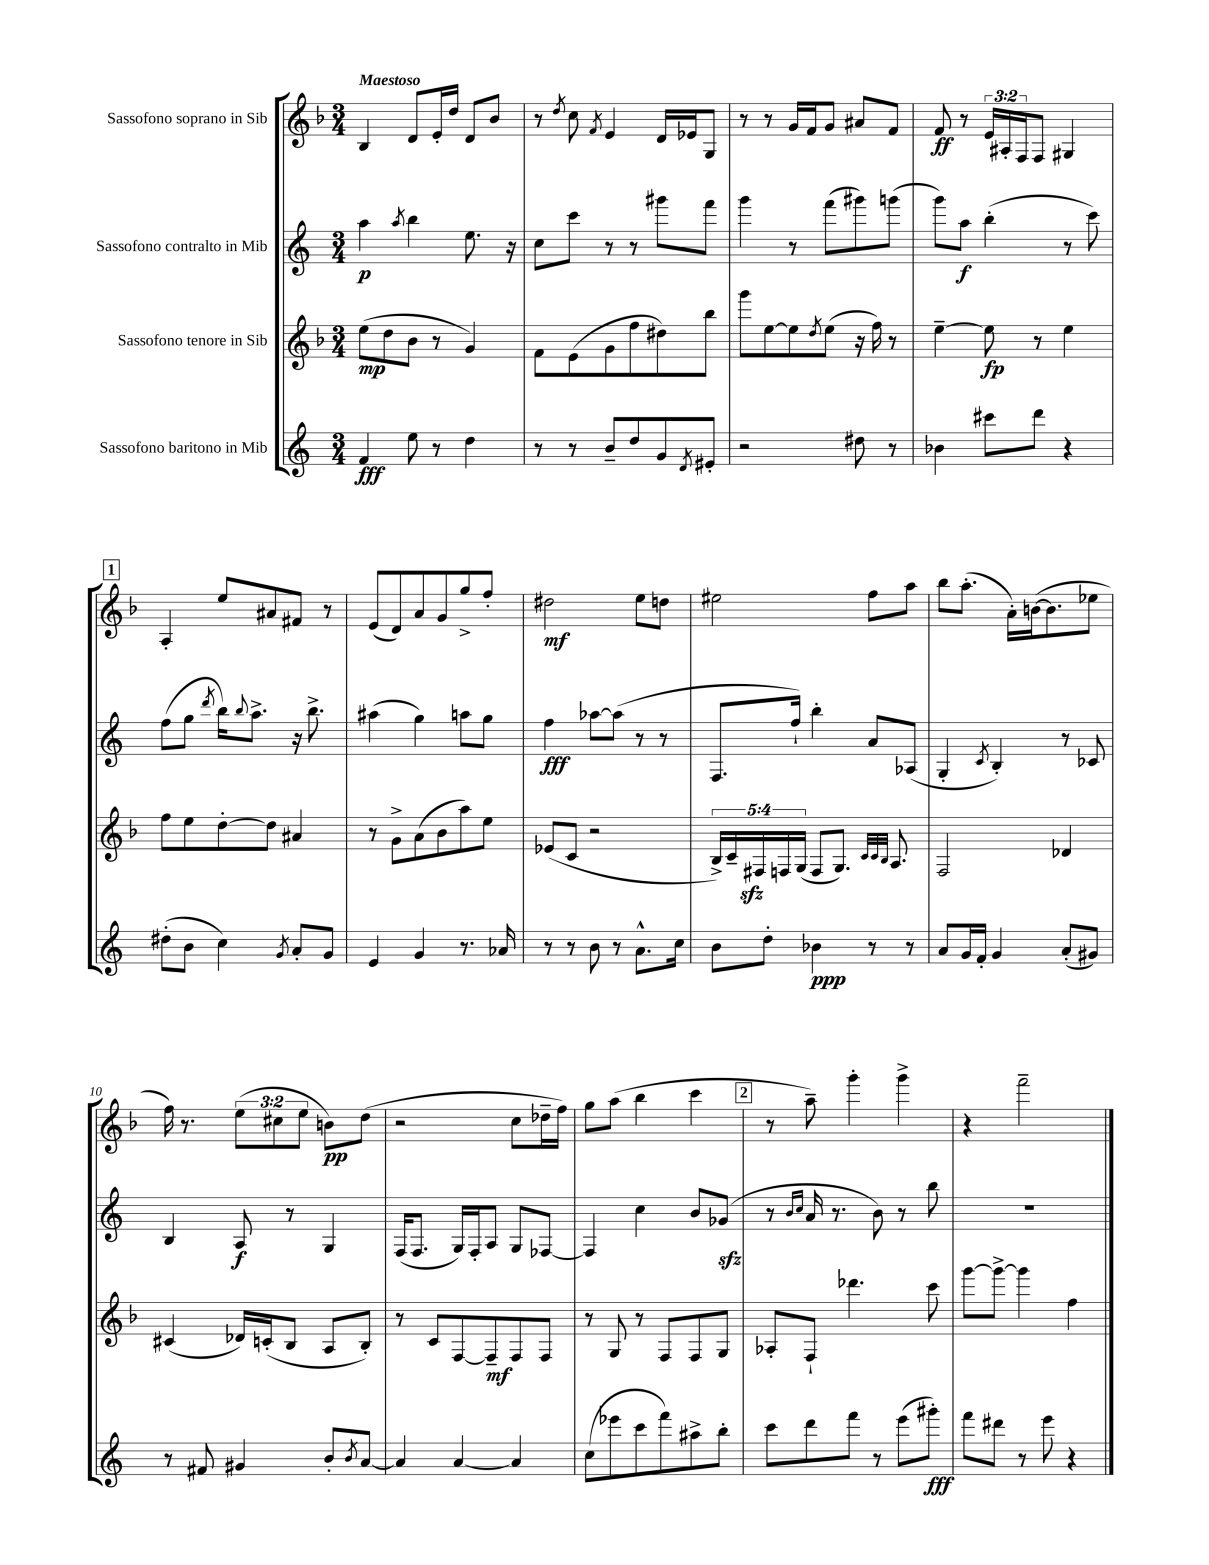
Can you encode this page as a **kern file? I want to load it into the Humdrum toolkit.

**kern	**kern	**kern	**kern
*staff4	*staff3	*staff2	*staff1
*clefG2	*clefG2	*clefG2	*clefG2
*k[]	*k[b-]	*k[]	*k[b-]
*M3/4	*M3/4	*M3/4	*M3/4
4f	(8ee	4aa	4B-
.	8dd	.	.
.	.	8qaa	.
8ee	8b-	4bb	8d
8r	8r	.	16e'
.	.	.	16dd
4dd	4g)	8.ee	8d
.	.	.	8b-
.	.	16r	.
=	=	=	=
8r	8f	8cc	8r
.	.	.	8qdd
8r	(8e	8ccc	8cc
.	.	.	8qf
8b~	8g	8r	4e
8dd	8ff	8r	.
8g	8dd#)	8ggg#	16d
.	.	.	16e-
8qd	.	.	.
8e#'	8bb-	8fff	8G
=	=	=	=
2r	8ggg	4ggg	8r
.	[8ee	.	8r
.	8ee]	8r	16g
.	.	.	16f
.	8qdd	.	.
.	(8ee	(8fff	8g
8dd#	16r	8ggg#)	8a#
.	16ff)	.	.
8r	8r	(8ggg	8f
=	=	=	=
4b-	[4ee~	8ggg)	8f
.	.	8aa	8r
8ccc#	8ee]	(4bb'	24e
.	.	.	24A#'
.	.	.	24F
8ddd	8r	.	8F
4r	4ee	8r	4G#
.	.	8ccc)	.
=	=	=	=
(8dd#'	8ff	(8ff	4A'
8b	8ee	8gg	.
.	.	8qddd	.
4cc)	[8dd'	16bb)	8ee
.	.	8qqbb	.
.	.	8.aa^	.
.	8dd]	.	8a#
8qg	.	.	.
8a'	4a#	16r	8f#
.	.	8.bb^	.
8g	.	.	8r
=	=	=	=
4e	8r	(4aa#	(8e
.	8g^	.	8d)
4g	(8a	4gg)	8a
.	8b-	.	8g
8.r	8aa)	8aa	8gg^
.	8ee	8gg	8ff'
16a-	.	.	.
=	=	=	=
8r	(8e-	4ff	2dd#
8r	8c	.	.
8b	2r	[8aa-	.
8r	.	(8aa-]	.
8.a^^	.	8r	8ee
.	.	8r	8dd
16cc	.	.	.
=	=	=	=
8b	20B-^)	8.F	2ee#
.	20c~	.	.
.	20F#	.	.
8dd'	.	.	.
.	20F	.	.
.	.	16ff`)	.
.	(20G	.	.
4b-	8F	4bb'	.
.	8.G)	.	.
8r	.	8a	8ff
.	32qqc	.	.
.	32qqc	.	.
.	32qqB-	.	.
.	8.A	.	.
8r	.	(8A-	8aa
=	=	=	=
8a	2F	4G'	8bb-
16g	.	.	(8.aa'
16f'	.	.	.
.	.	8qc	.
4g	.	4B')	.
.	.	.	16a')
.	.	.	([16b
.	.	.	8.b]
(8a'	4d-	8r	.
8g#)	.	8c-	8ee-
=	=	=	=
8r	(4c#	4B	16ff)
.	.	.	8.r
8f#	.	.	.
4g#	16d-)	8A	(12ee
.	(16c'	.	.
.	.	.	12cc#
.	8B-	8r	.
.	.	.	12ee
8b'	8A	4G	8b)
8qb	.	.	.
[8a	8B-')	.	(8dd
=	=	=	=
4a]	8r	(16F	2r
.	.	8.F	.
.	8c	.	.
[4a	[8F	16G)	.
.	.	16F'	.
.	8F~]	8A	.
4a]	8F	8G	8cc
.	8F	[8F-	16dd-~
.	.	.	16ff)
=	=	=	=
(8cc	8r	4F-]	8gg
8eee-	8G	.	(8aa
8ccc	8r	4cc	4bb-
8fff)	8F	.	.
8aa#^	8F	8b	4ccc
8bb'	8G	(8g-	.
=	=	=	=
8ccc	8A-'	8r	8r
.	.	16qqb	.
.	.	16qqcc	.
8ddd	8F`	16a	8aa~)
.	.	8.r	.
8fff	4.ddd-	.	4ggg'
8r	.	8b)	.
(8eee	.	8r	4ggg^
8ggg#')	8ccc	8bb	.
=	=	=	=
8fff	[8ggg	2.r	4r
8ddd#	8ggg^_	.	.
8r	4ggg]	.	2fff~
8eee	.	.	.
4r	4ff	.	.
==	==	==	==
*-	*-	*-	*-
